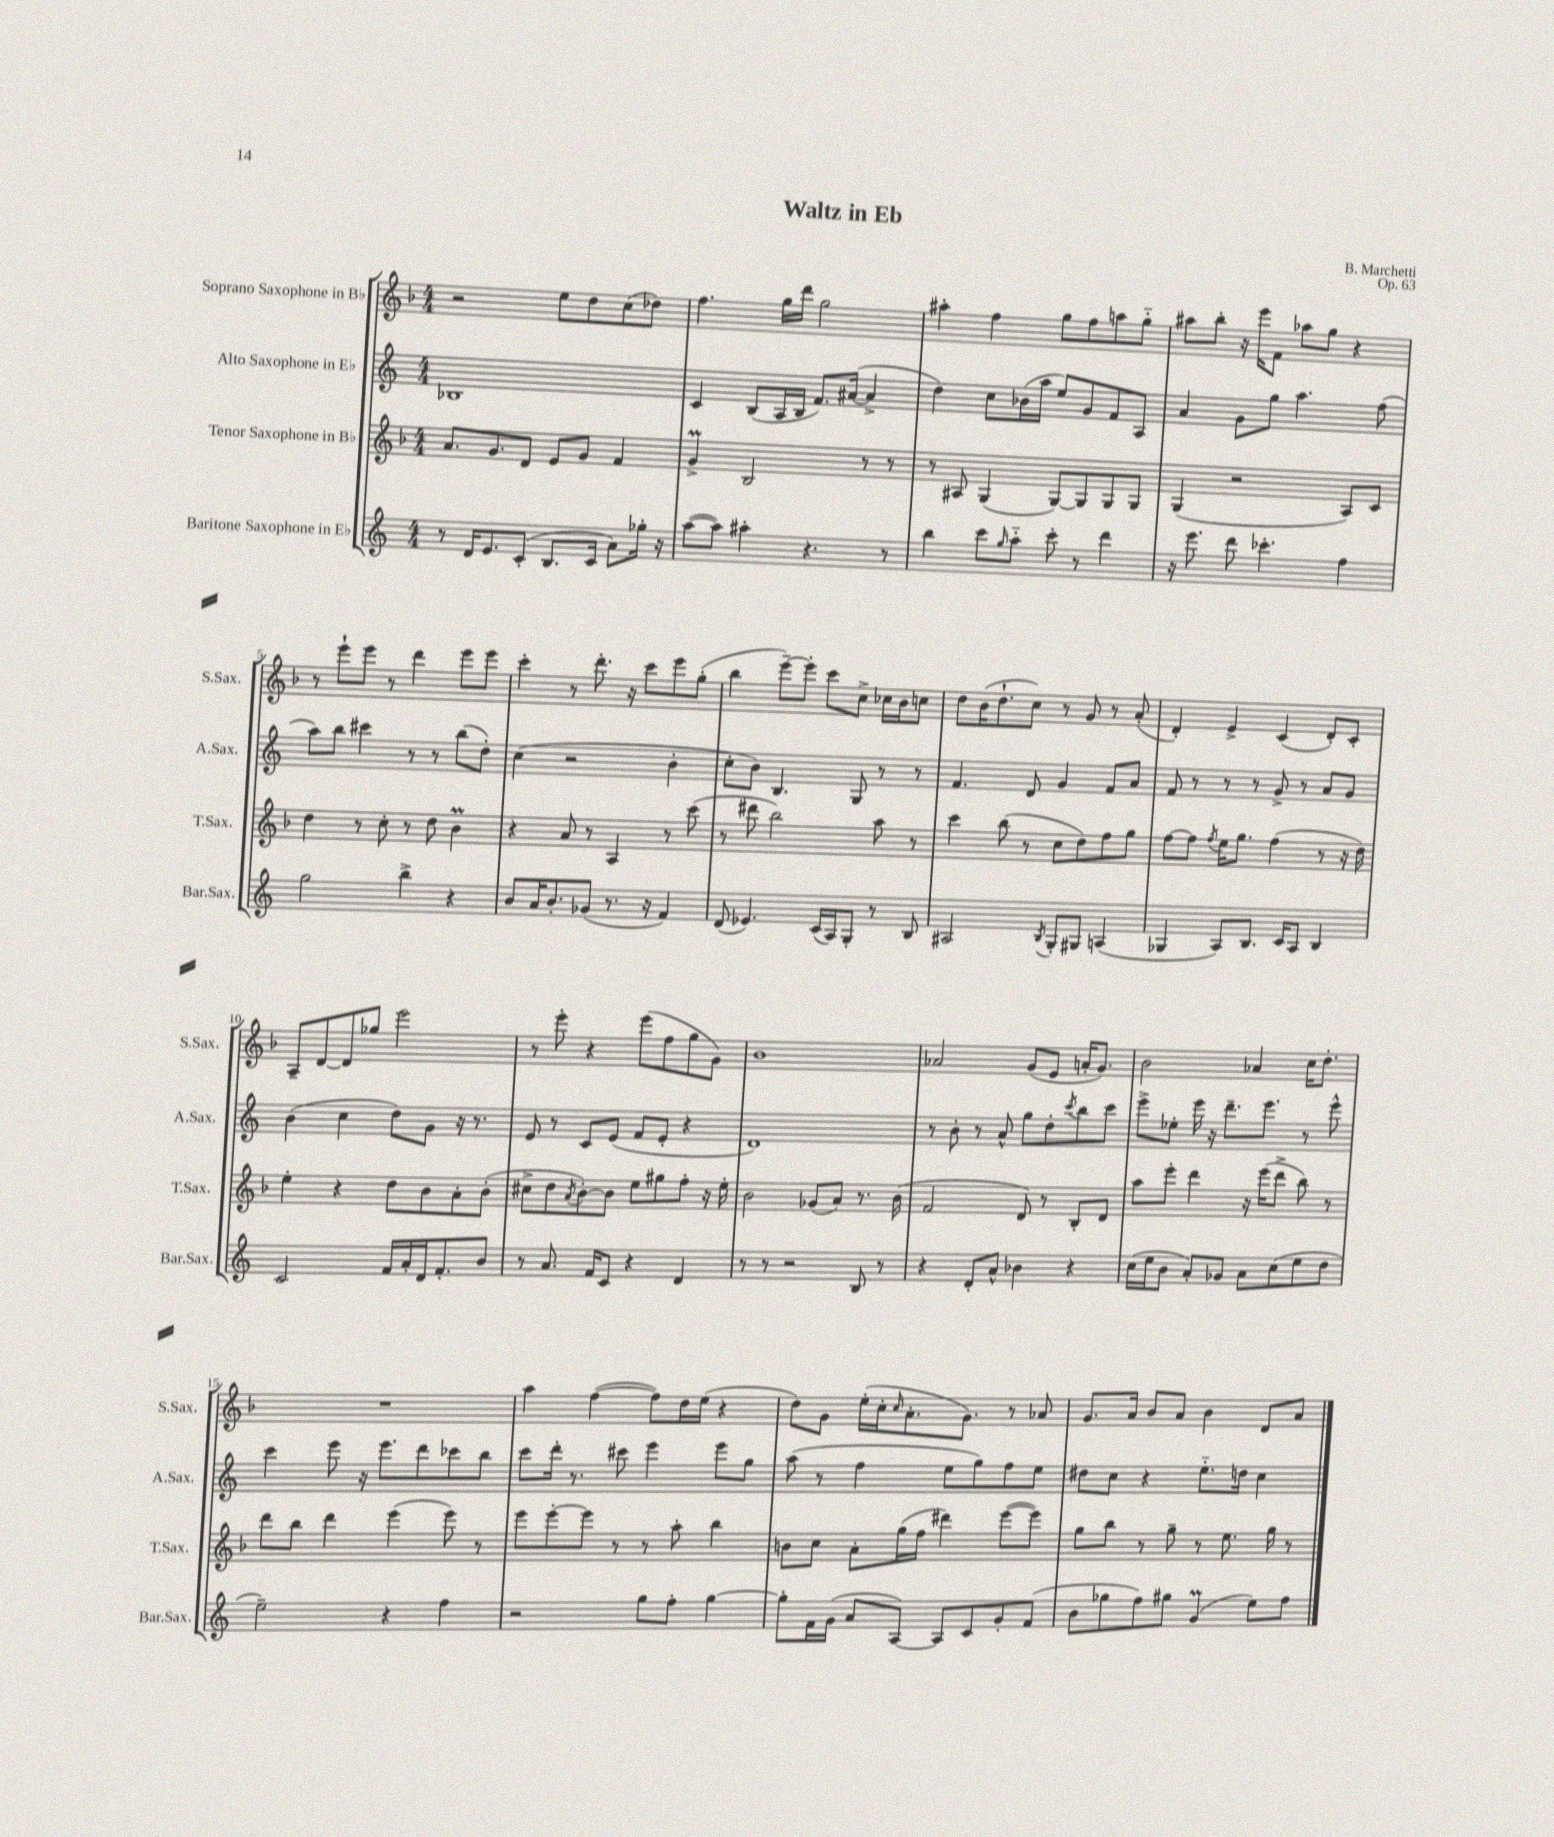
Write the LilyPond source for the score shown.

\header { title = "Waltz in Eb" composer = "B. Marchetti" opus = "Op. 63" }
<<
\new StaffGroup <<
\new Staff = "s0" \with { instrumentName = "Soprano Saxophone in Bb" shortInstrumentName = "S.Sax." } {
    \clef treble \key f \major \numericTimeSignature \time 4/4
    r2 e''8 d''8 c''8( des''8) |
    f''4. g''16 d'''16 g''2 |
    ais''4-. f''4 g''8 f''8 a''8 g''8-_ |
    ais''8 bes''8-. r16 e'''16 f'8 aes''8 g''8 r4 |
    r8 e'''8-! e'''8 r8 d'''4 e'''8 e'''8 |
    c'''4-. r8 d'''8.-. r16 c'''8 e'''8 g''8-.( |
    bes''4 e'''8~--) e'''8-. c'''8 c''8-> ces''16 bes'16 c''8 |
    d''8 bes'16( d''8.-! c''8) r8 g'8 r8 a'8-.( |
    d'4-.) e'4-> c'4( d'8-.) c'8-. |
    a8-- d'8~ d'8 ges''8 e'''2 |
    r8 e'''8-. r4 e'''8( f''8 g''8 g'8) |
    bes'1 |
    aes'2 g'8( e'8 a'16-. g'8.) |
    bes'2 aes'4 c''16 d''8.-. |
    R1 |
    a''4 f''4~( f''8) d''16 e''16( r4 |
    d''8) g'8 e''16-.( c''16-. \grace { c''16 } a'8.-. g'8.) r8 aes'8 |
    g'8. a'16 bes'8 a'8 bes'4 d'8 a'8 \bar "|." |
}
\new Staff = "s1" \with { instrumentName = "Alto Saxophone in Eb" shortInstrumentName = "A.Sax." } {
    \clef treble \key c \major \numericTimeSignature \time 4/4
    bes1 |
    c'4 b8( a16 b16 f'8.) ais'16~( ais'4-> |
    d''4) c''8 bes'16( a''16 e''8) g'8 f'8 a8 |
    a'4 g'8 g''8 a''4. f''8( |
    a''8) b''8 cis'''4 r8 r8 b''8( d''8-.) |
    c''4( r2 b'4-. |
    c''8-. b'8) b4. g8 r8 r8 |
    f'4. d'8 g'4 f'8 a'8 |
    f'8 r8 r8 r8 g'8-> r8 a'8 g'8 |
    b'4( c''4 d''8) g'8 r16 r8. |
    e'8 r8 c'8 e'8( f'8 e'8-. r4 |
    d'1) |
    r8 b'8-. r8 a'8-^ g''8 d''8-. \acciaccatura { c'''8 } b''8 c'''8 |
    e'''8-> ees''8-. e'''16 r16 d'''8.-- e'''8. r8 e'''8-^ |
    c'''4 e'''8 r16 e'''8. d'''8 ces'''8 b''8 |
    c'''8 d'''16-. r8. cis'''8 e'''4 e'''8 g''8 |
    a''8( r8 f''4 e''8 g''8) f''8 e''8 |
    dis''8 c''8 r4 e''8.-_ d''16 c''4 \bar "|." |
}
\new Staff = "s2" \with { instrumentName = "Tenor Saxophone in Bb" shortInstrumentName = "T.Sax." } {
    \clef treble \key f \major \numericTimeSignature \time 4/4
    a'8. g'8. d'8 e'8 g'8 f'4 |
    g'4->\prall bes2 r8 r8 |
    r8 ais8 g4( g8~) g8 g8 g8 |
    g4( r2 a8) c'8 |
    d''4 r8 c''8-. r8 d''8 bes'4\prall |
    r4 a'8 r8 a4 r8 c'''8( |
    r8 dis'''8 bes''2) a''8 r8 |
    c'''4 bes''8( r8 c''8 d''8) f''8 g''8 |
    f''8~ f''8 \acciaccatura { f''8 } e''16 g''8. f''4( r8 r16 d''16) |
    e''4-. r4 d''8 bes'8 a'8-. bes'8-.( |
    cis''8-> d''8 \acciaccatura { a'8 } bes'8~-.) bes'8 e''8 gis''8 f''8-. r16 e''16-. |
    bes'2 ges'8( a'8) r8. bes'16( |
    f'2 d'8) r8 bes8-. d'8 |
    a''8 e'''8-. d'''4 r16 e'''16( d'''8-> bes''8) r8 |
    d'''8 bes''8 d'''4 e'''4( e'''8) r8 |
    e'''8 e'''8~-. e'''8 r8 r8 a''8-. bes''4 |
    b'8 c''8 a'8-. g''16( f''16 dis'''4) e'''8~( e'''8) |
    g''8 bes''8 r8 g''8-- r8 e''8. g''16 r8 \bar "|." |
}
\new Staff = "s3" \with { instrumentName = "Baritone Saxophone in Eb" shortInstrumentName = "Bar.Sax." } {
    \clef treble \key c \major \numericTimeSignature \time 4/4
    r8 d'16 e'8. c'8-.( b8. c'16 a'8) ges''16-. r16 |
    a''8~( a''8) ais''4-. r4. r8 |
    b''4 c'''8 \grace { g''16 } a''8-_ c'''8-. r8 d'''4 |
    r16 e'''8. d'''8 ces'''4.-. f''4 |
    g''2 b''4-> r4 |
    b'8 a'16 b'8.-. ges'8( r8. r16 f'4) |
    d'8( ees'4.) c'16( a16) g8-. r8 b8 |
    ais2 \acciaccatura { b8 } g8-. gis8 a4( |
    ges4 a8) b8. c'16 a8 b4 |
    c'2 f'16 a'16-. d'16 f'8.-. b'8 |
    r8 a'8. f'16 c'8 r4 d'4 |
    r8 r8 r2 b8 r8 |
    r4 d'8-. a'8-^ bes'4 r4 |
    c''16( e''16 b'8 a'8-.) ges'8 a'8 c''8( e''8 d''8 |
    e''2--) r4 f''4 |
    r2 g''8 f''8-. g''4~ |
    g''8-. f'16 g'16( a'8 a8~) a8 c'8 g'8-. f'8( |
    b'8 ges''8 f''8) gis''8 g'4\prall( e''8) f''8 \bar "|." |
}
>>
>>
